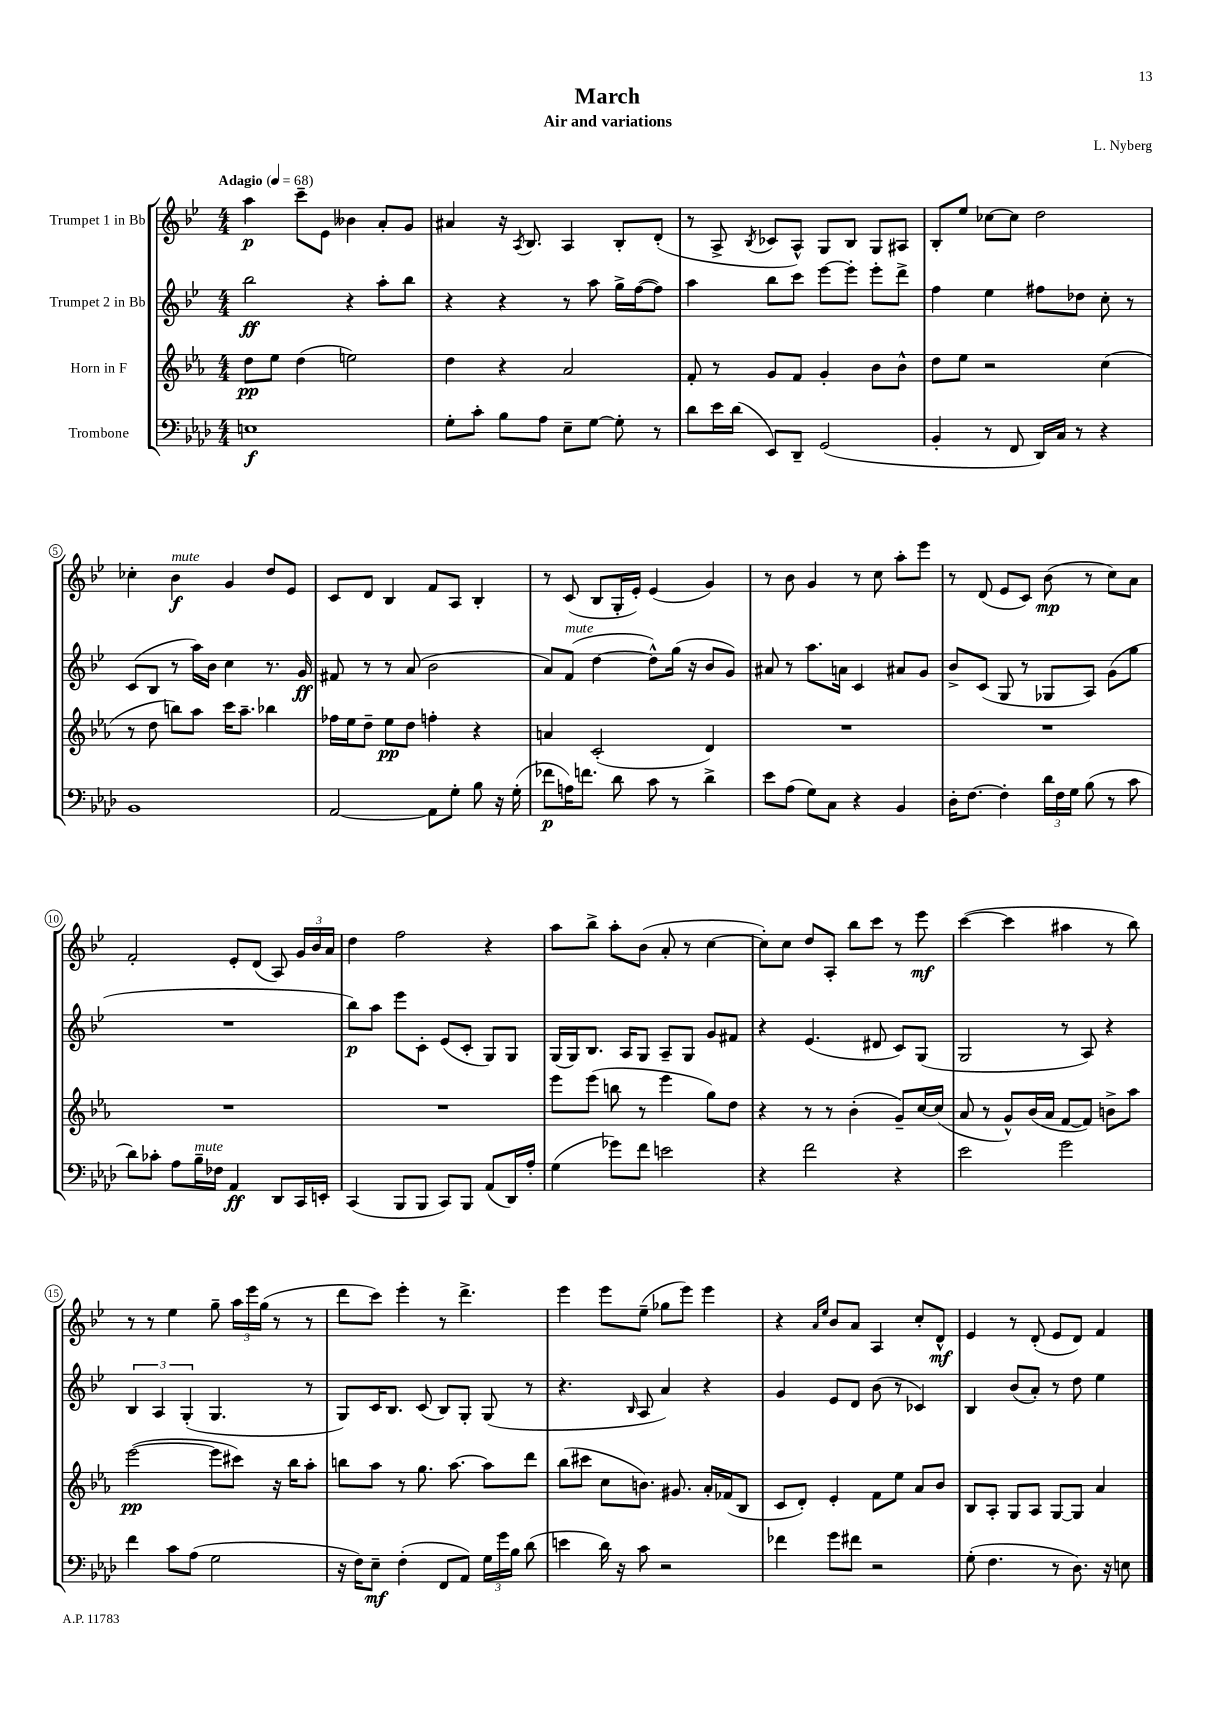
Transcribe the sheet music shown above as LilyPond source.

\header { title = "March" composer = "L. Nyberg" subtitle = "Air and variations" }
<<
\new StaffGroup <<
\new Staff = "s0" \with { instrumentName = "Trumpet 1 in Bb" } {
    \clef treble \key bes \major \numericTimeSignature \time 4/4 \tempo "Adagio" 4 = 68
    \autoBeamOff a''4\p c'''8[-- ees'8] beses'4 a'8[-. g'8] |
    ais'4 r16 \acciaccatura { a8 } bes8. a4 bes8[-. d'8]-.( |
    r8 a8-> \acciaccatura { bes8 } ces'8[ a8]-^) g8[ bes8] g8[ ais8] |
    bes8[-. ees''8] ces''8[~ ces''8] d''2 |
    ces''4-. bes'4\f^\markup { \italic "mute" } g'4 d''8[ ees'8] |
    c'8[ d'8] bes4 f'8[ a8] bes4-. |
    r8 c'8( bes8[ g16-. ees'16]-.) ees'4( g'4) |
    r8 bes'8 g'4 r8 c''8 a''8[-. ees'''8] |
    r8 d'8( ees'8[ c'8]) bes'8\mp( r8 c''8[) a'8] |
    f'2-. ees'8[-. d'8]( a8) \tuplet 3/2 { g'16[ bes'16 a'16] } |
    d''4 f''2 r4 |
    a''8[ bes''8]-> a''8[-. bes'8]( a'8-. r8 c''4~ |
    c''8[-.) c''8] d''8[ a8]-. bes''8[ c'''8] r8 ees'''8\mf |
    c'''4~( c'''4 ais''4 r8 bes''8) |
    r8 r8 ees''4 g''8-- \tuplet 3/2 { a''16[ ees'''16 g''16]( } r8 r8 |
    d'''8[ c'''8]) ees'''4-. r8 d'''4.-> |
    ees'''4 ees'''8[ ees''8]--( ges''8[ ees'''8]) ees'''4 |
    r4 \grace { a'16[ ees''16] } bes'8[ a'8] a4 c''8[-. d'8]-^\mf |
    ees'4 r8 d'8-.( ees'8[ d'8]) f'4 \bar "|." |
}
\new Staff = "s1" \with { instrumentName = "Trumpet 2 in Bb" } {
    \clef treble \key bes \major \numericTimeSignature \time 4/4
    \autoBeamOff bes''2\ff r4 a''8[-. bes''8] |
    r4 r4 r8 a''8 g''16[-> f''16~( f''8]) |
    a''4 bes''8[ c'''8] ees'''8[~ ees'''8]-. ees'''8[-. d'''8]-> |
    f''4 ees''4 fis''8[ des''8] c''8-. r8 |
    c'8[( bes8] r8 a''16[) bes'16] c''4 r8. g'16\ff |
    fis'8 r8 r8 a'8( bes'2 |
    a'8[) f'8]^\markup { \italic "mute" }( d''4~ d''8[-^) g''16]( r16 bes'8[ g'8]) |
    ais'8 r8 a''8.[ a'16] c'4 ais'8[ g'8] |
    bes'8[-> c'8]( g8 r8 ges8[ a8]) g'8[( g''8] |
    R1 |
    bes''8[\p) a''8] ees'''8[ c'8]-. ees'8[( c'8]-. g8[) g8] |
    g16[( g16) bes8.] a16[ g8] a8[-- g8] g'8[ fis'8] |
    r4 ees'4.( dis'8 c'8[) g8]( |
    g2 r8 a8) r4 |
    \tuplet 3/2 { bes4 a4 g4-.( } g4. r8 |
    g8[) c'16 bes8.] c'8( bes8[) g8]-. g8( r8 |
    r4. \grace { bes16 } a8 a'4) r4 |
    g'4 ees'8[ d'8] bes'8( r8 ces'4) |
    bes4 bes'8[( a'8]-.) r8 d''8 ees''4 \bar "|." |
}
\new Staff = "s2" \with { instrumentName = "Horn in F" } {
    \clef treble \key ees \major \numericTimeSignature \time 4/4
    \autoBeamOff d''8[\pp ees''8] d''4( e''2) |
    d''4 r4 aes'2 |
    f'8-. r8 g'8[ f'8] g'4-. bes'8[ bes'8]-^ |
    d''8[ ees''8] r2 c''4( |
    r8 d''8 b''8[) aes''8] c'''16[ aes''8.]-- bes''4 |
    fes''16[ ees''16 d''8]-- ees''8[\pp d''8] f''4-. r4 |
    a'4 c'2-.( d'4) |
    R1 |
    R1 |
    R1 |
    R1 |
    ees'''8[ ees'''8]( b''8 r8 ees'''4 g''8[) d''8] |
    r4 r8 r8 bes'4-.( g'8[--) c''16~ c''16]( |
    aes'8 r8 g'8[-^) bes'16( aes'16] f'8[~ f'8]) b'8[-> aes''8] |
    ees'''2~\pp( ees'''8[ cis'''8]) r16 bes''16[ aes''8]-. |
    b''8[ aes''8] r8 g''8. aes''8.~ aes''8[ d'''8] |
    bes''8[( cis'''8] c''8[ b'8.]) gis'8. aes'16[-. fes'16( bes8] |
    c'8[ d'8]-.) ees'4-. f'8[ ees''8] aes'8[ bes'8] |
    bes8[ aes8]-. g8[ aes8] g8[~ g8] aes'4 \bar "|." |
}
\new Staff = "s3" \with { instrumentName = "Trombone" } {
    \clef bass \key aes \major \numericTimeSignature \time 4/4
    \autoBeamOff e1\f |
    g8[-. c'8]-. bes8[ aes8] ees8[-- g8]~ g8-. r8 |
    des'8[ ees'16 des'16]( ees,8[) des,8]-- g,2( |
    bes,4-. r8 f,8 des,16[) c16] r8 r4 |
    bes,1 |
    aes,2~ aes,8[ g8]-. bes8 r16 g16-.( |
    fes'8[\p a16) f'8.] des'8 c'8 r8 des'4-> |
    ees'8[ aes8]( g8[) c8] r4 bes,4 |
    des16[-. f8.]~ f4-. \tuplet 3/2 { des'16[ f16 g16] } bes8( r8 c'8 |
    des'8[) ces'8]-. aes8[ bes16--^\markup { \italic "mute" } fes16] aes,4\ff des,8[ c,16 e,16]-. |
    c,4( bes,,8[ bes,,8] c,8[) bes,,8] aes,8[( des,16) aes16]-. |
    g4( ges'8[) f'8] e'2 |
    r4 f'2 r4 |
    ees'2 g'2 |
    f'4 c'8[ aes8]( g2 |
    r16 f16[) ees8]--\mf f4-.( f,8[ aes,8]) \tuplet 3/2 { g16[ g'16 bes16] } des'8( |
    e'4 des'16) r16 c'8 r2 |
    fes'4 g'8[ fis'8] r2 |
    g8-.( f4. r8 des8.) r16 e8 \bar "|." |
}
>>
>>
\layout { \context { \Score \override BarNumber.stencil = #(make-stencil-circler 0.1 0.3 ly:text-interface::print) } }
